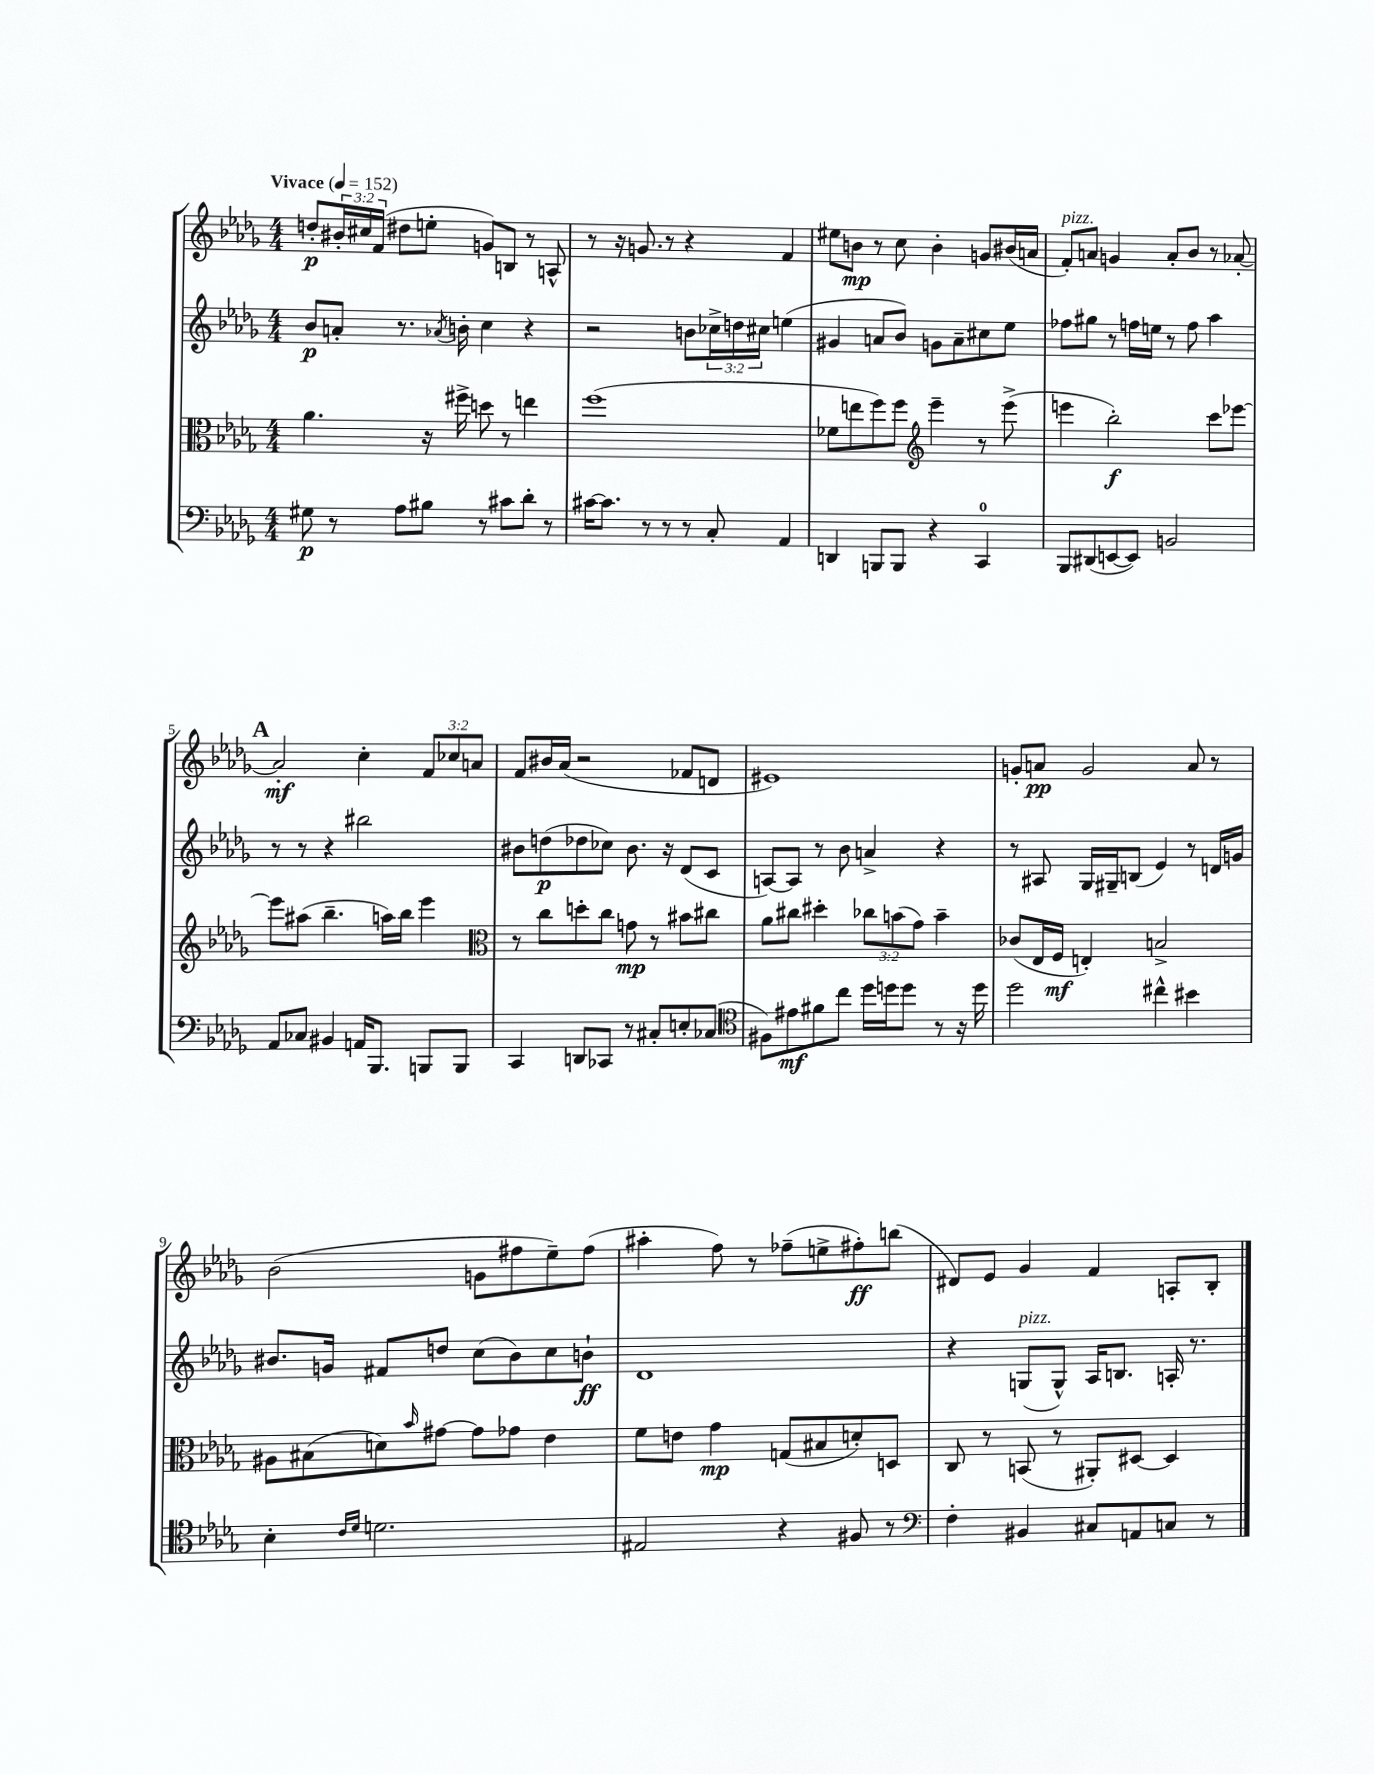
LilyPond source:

<<
\new StaffGroup <<
\new Staff = "s0" {
    \clef treble \key des \major \numericTimeSignature \time 4/4 \override Staff.TupletNumber.text = #tuplet-number::calc-fraction-text \tempo "Vivace" 4 = 152
    d''8-.\p \tuplet 3/2 { bis'16-. cis''16 f'16( } dis''8 e''8-. g'8) b8 r8 a8-^ |
    r8 r16 g'8. r8 r4 f'4 |
    eis''8 b'8\mp r8 c''8 b'4-. g'8 bis'16( a'16 |
    f'8-.^\markup { \italic "pizz." }) a'8 g'4 a'8-. bes'8 r8 aes'8~-. |
    \mark \markup { \bold "A" } aes'2-.\mf c''4-. \tuplet 3/2 { f'8 ces''8 a'8 } |
    f'8 bis'16 aes'16( r2 fes'8 d'8 |
    eis'1) |
    g'8-. a'8\pp g'2 a'8 r8 |
    bes'2( g'8 fis''8 ees''8--) fis''8( |
    ais''4-. f''8) r8 fes''8--( e''8-> fis''8-.\ff) b''8( |
    dis'8) ees'8 ges'4 f'4 a8-. bes8-. \bar "|." |
}
\new Staff = "s1" {
    \clef treble \key des \major \numericTimeSignature \time 4/4 \override Staff.TupletNumber.text = #tuplet-number::calc-fraction-text
    bes'8\p a'8-. r8. \acciaccatura { aes'8 } b'16-. c''4 r4 |
    r2 b'8 \tuplet 3/2 { ces''16-> d''16 cis''16 } e''4( |
    gis'4 a'8 bes'8) g'8 a'8-- cis''8 ees''8 |
    fes''8 gis''8 r8 f''16 e''16 r8 f''8 aes''4 |
    \mark \markup { \bold "A" } r8 r8 r4 bis''2 |
    bis'8 d''8\p( des''8 ces''8) bis'8. r16 des'8( c'8 |
    a8~) a8 r8 bes'8 a'4-> r4 |
    r8 ais8 ges16 gis16-- b8( ees'4) r8 d'16 g'16 |
    bis'8. g'16 fis'8 d''8 c''8( bis'8) c''8 b'8-!\ff |
    des'1 |
    r4 g8^\markup { \italic "pizz." }( g8-^) aes16 b8. a16-. r8. \bar "|." |
}
\new Staff = "s2" {
    \clef alto \key des \major \numericTimeSignature \time 4/4 \override Staff.TupletNumber.text = #tuplet-number::calc-fraction-text
    aes'4. r16 fis''16-> d''8 r8 e''4 |
    f''1( |
    fes'8 e''8 f''8) f''8 \clef treble ees'''4-- r8 ees'''8->( |
    e'''4 bes''2-.\f) c'''8 ees'''8~ |
    \mark \markup { \bold "A" } ees'''8 ais''8( bes''4.-- a''16) bes''16 ees'''4 |
    \clef alto r8 c''8 d''8-. c''8 g'8\mp r8 bis'8 cis''8 |
    aes'8 cis''8 dis''4-. \tuplet 3/2 { ces''8 b'8( ges'8) } b'4-- |
    ces'8( ees16 f16\mf e4-.) b2-> |
    ais8 bis8( d'8) \grace { bes'16 } gis'8~ gis'8 ges'8 ees'4 |
    f'8 e'8 ges'4\mp g8( bis8 d'8-.) d8 |
    c8 r8 b,8( r8 ais,8-.) dis8~ dis4 \bar "|." |
}
\new Staff = "s3" {
    \clef bass \key des \major \numericTimeSignature \time 4/4
    gis8\p r8 aes8 bis8 r8 cis'8 des'8-. r8 |
    cis'16~ cis'8. r8 r8 r8 c8-. aes,4 |
    d,4 b,,8 b,,8 r4 c,4-0 |
    bes,,8 dis,8( e,8~ e,8) b,2 |
    \mark \markup { \bold "A" } aes,8 ces8 bis,4 a,16 bes,,8. b,,8 b,,8 |
    c,4 d,8 ces,8 r8 cis8-. e8-. ces8( |
    \clef tenor fis8) eis'8\mf fis'8 c''8 des''16 d''16 d''8 r8 r16 d''16 |
    des''2 cis''4-^ bis'4 |
    bes4-. \grace { c'16 des'16 } d'2. |
    eis2 r4 fis8 r8 |
    \clef bass f4-. bis,4 cis8 a,8 c8 r8 \bar "|." |
}
>>
>>
